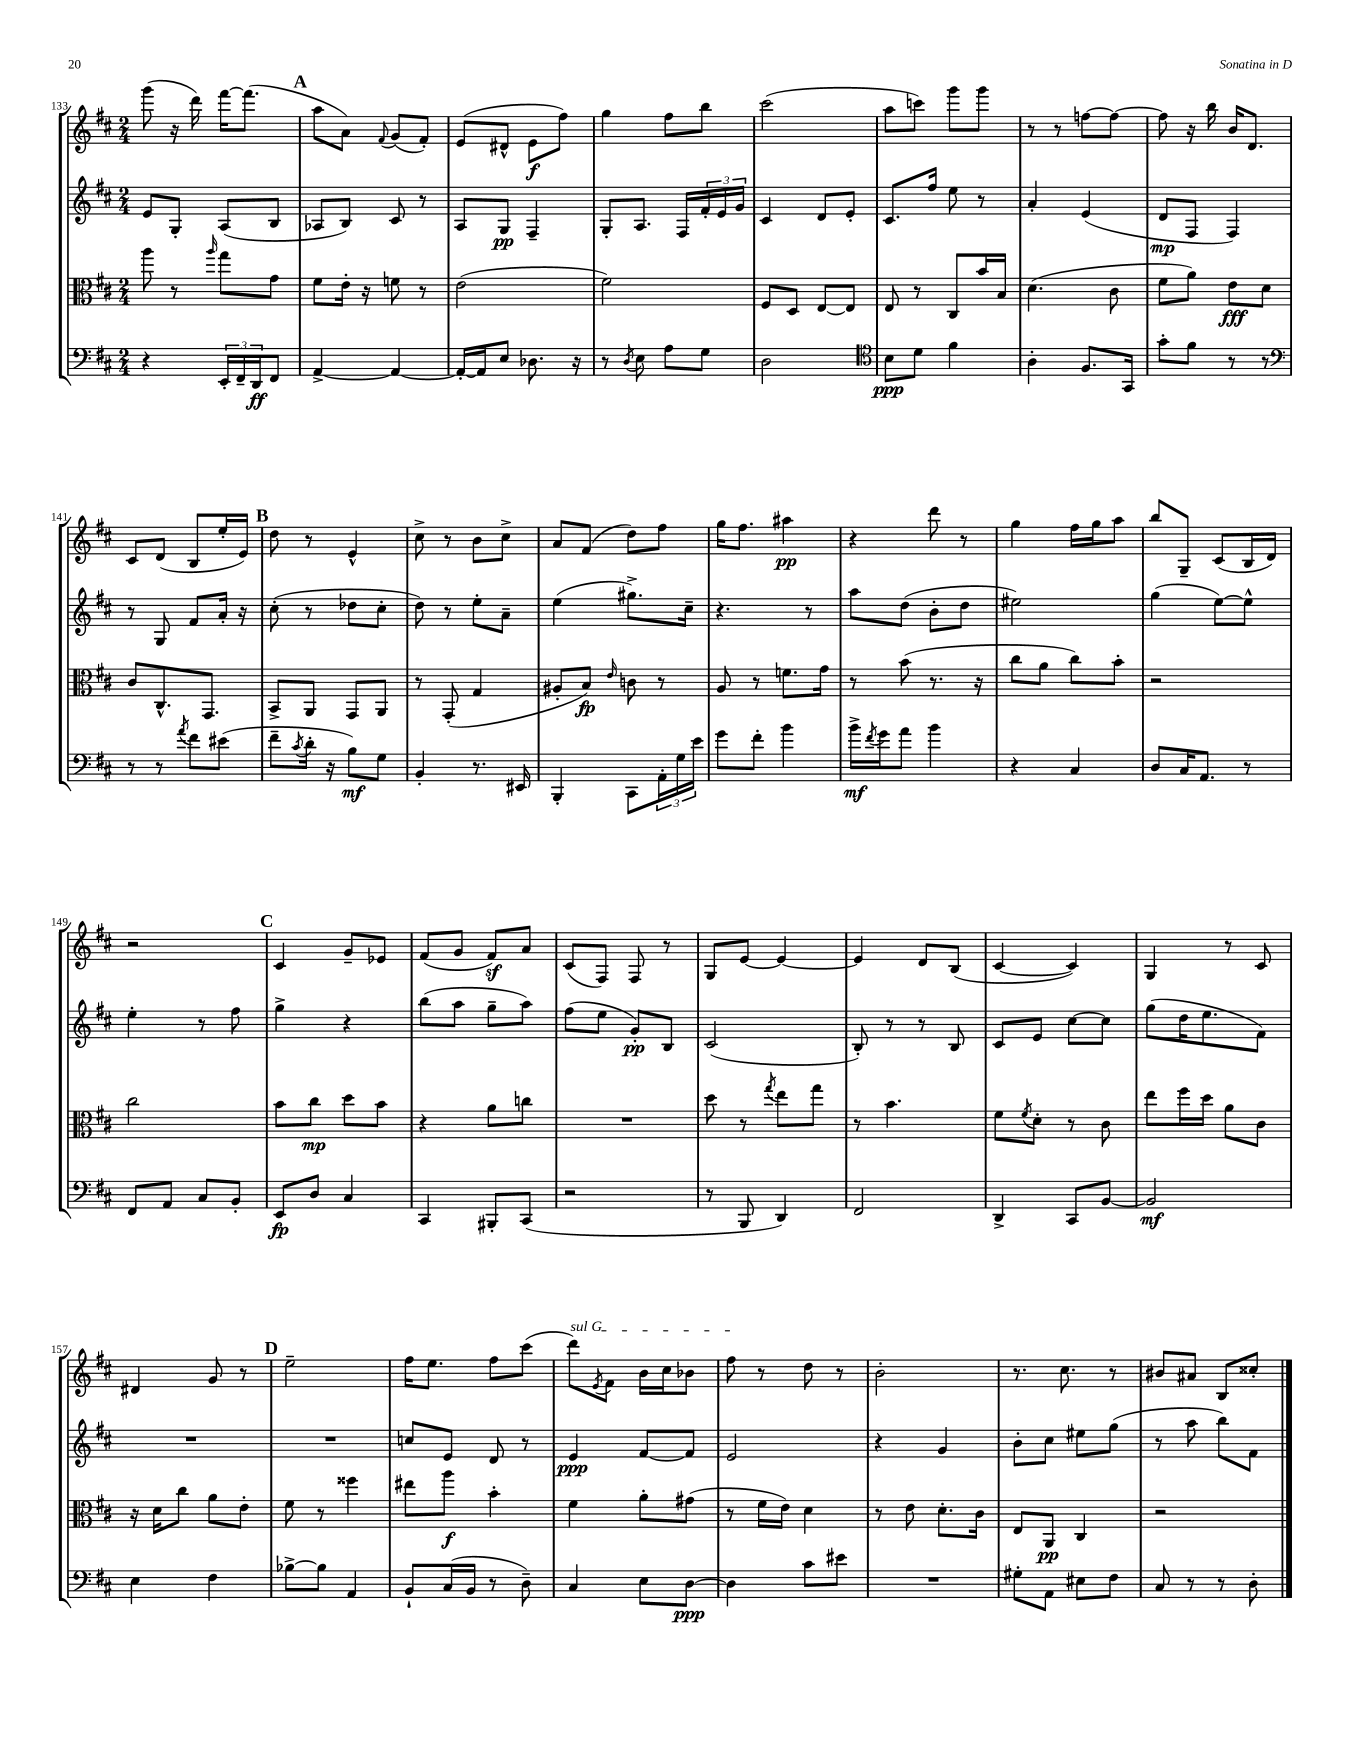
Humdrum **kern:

**kern	**dynam	**kern	**dynam	**kern	**dynam	**kern	**dynam
*part4	*part4	*part3	*part3	*part2	*part2	*part1	*part1
*staff4	*staff4	*staff3	*staff3	*staff2	*staff2	*staff1	*staff1
*clefF4	*	*clefC3	*	*clefG2	*	*clefG2	*
*k[f#c#]	*	*k[f#c#]	*	*k[f#c#]	*	*k[f#c#]	*
*M2/4	*	*M2/4	*	*M2/4	*	*M2/4	*
=133	=133	=133	=133	=133	=133	=133	=133
4r	.	8aa\	.	8e/L	.	(8ggg\	.
.	.	8r	.	8G'/J	.	16r	.
.	.	.	.	.	.	16ddd\)	.
.	.	16qqaa/	.	.	.	.	.
24EE'/LL	.	8gg\L	.	(8A/L	.	[16fff#\KL	.
24FF#~/	.	.	.	.	.	.	.
.	.	.	.	.	.	(8.fff#\J]	.
24DD/J	ff	.	.	.	.	.	.
8FF#/J	.	8g\J	.	8B/J	.	.	.
!!LO:REH:place=s1:t=A
=134	=134	=134	=134	=134	=134	=134	=134
[4AA^/	.	8f#\L	.	8A-X/L	.	8aa\L	.
.	.	16e'\Jk	.	8B/J)	.	8a\J)	.
.	.	16r	.	.	.	.	.
.	.	.	.	.	.	8qqf#/	.
4AA/_	.	8fn\	.	8c#/	.	(8g/L	.
.	.	8r	.	8r	.	8f#'/J)	.
=135	=135	=135	=135	=135	=135	=135	=135
16AA'/LL_	.	(2e\	.	8A/L	.	(8e/L	.
16AA/J]	.	.	.	.	.	.	.
8E/J	.	.	.	8G/J	pp	8d#X^^/J	.
8.D-X\	.	.	.	4F#~/	.	8e\L	f
.	.	.	.	.	.	8ff#\J)	.
16r	.	.	.	.	.	.	.
=136	=136	=136	=136	=136	=136	=136	=136
8r	.	2f#\)	.	8G'/L	.	4gg\	.
8qD/	.	.	.	.	.	.	.
8E\	.	.	.	8.A/J	.	.	.
8A\L	.	.	.	.	.	8ff#\L	.
.	.	.	.	16F#/LL	.	.	.
8G\J	.	.	.	24f#'/	.	8bb\J	.
.	.	.	.	24e/	.	.	.
.	.	.	.	24g/JJ	.	.	.
=137	=137	=137	=137	=137	=137	=137	=137
2D\	.	8F#/L	.	4c#/	.	(2ccc#\	.
.	.	8D/J	.	.	.	.	.
.	.	[8E/L	.	8d/L	.	.	.
.	.	8E/J]	.	8e'/J	.	.	.
=138	=138	=138	=138	=138	=138	=138	=138
*clefC4	*	*	*	*	*	*	*
8B\L	ppp	8E/	.	8.c#/L	.	8aa\L	.
8d\J	.	8r	.	.	.	8cccn\J)	.
.	.	.	.	16ff#/Jk	.	.	.
4f#\	.	8C#/L	.	8ee\	.	8ggg\L	.
.	.	16b/L	.	8r	.	8ggg\J	.
.	.	16B/JJ	.	.	.	.	.
=139	=139	=139	=139	=139	=139	=139	=139
4A'\	.	(4.d\	.	4a'/	.	8r	.
.	.	.	.	.	.	8r	.
8.F#/L	.	.	.	(4e/	.	[8ffn\L	.
.	.	8c#\	.	.	.	8ff\J_	.
16GG/Jk	.	.	.	.	.	.	.
=140	=140	=140	=140	=140	=140	=140	=140
8g'\L	.	8f#\L	.	8d/L	mp	8ff\]	.
8f#\J	.	8a\J)	.	8F#/J	.	16r	.
.	.	.	.	.	.	16bb\	.
8r	.	8e\L	fff	4F#/)	.	16b/KL	.
.	.	.	.	.	.	8.d/J	.
8r	.	8d\J	.	.	.	.	.
!!LO:LB:g=z
=141	=141	=141	=141	=141	=141	=141	=141
*clefF4	*	*	*	*	*	*	*
8r	.	8c#/L	.	8r	.	8c#/L	.
8r	.	8.C#^^/	.	8G/	.	(8d/J	.
8qa/	.	.	.	.	.	.	.
8f#\L	.	.	.	8f#/L	.	8B/L	.
.	.	8.GG/J	.	.	.	.	.
(8e#X\J	.	.	.	16a'/Jk	.	16ee'/L	.
.	.	.	.	16r	.	16e/JJ)	.
!!LO:REH:place=s1:t=B
=142	=142	=142	=142	=142	=142	=142	=142
8f#~\L	.	8BB^/L	.	(8cc#'\	.	8dd\	.
8qc#/	.	.	.	.	.	.	.
16d'\Jk	.	8AA/J	.	8r	.	8r	.
16r	.	.	.	.	.	.	.
8B\L)	mf	8GG/L	.	8dd-X\L	.	4e^^/	.
8G\J	.	8AA/J	.	8cc#'\J	.	.	.
=143	=143	=143	=143	=143	=143	=143	=143
4BB'/	.	8r	.	8dd\)	.	8cc#^\	.
.	.	(8GG'/	.	8r	.	8r	.
8.r	.	4G/	.	8ee'\L	.	8b\L	.
.	.	.	.	8a~\J	.	8cc#^\J	.
16EE#X/	.	.	.	.	.	.	.
=144	=144	=144	=144	=144	=144	=144	=144
4BBB'/	.	8A#X'/L	.	(4ee\	.	8a/L	.
.	.	8B/J)	fp	.	.	(8f#/J	.
.	.	16qqe/	.	.	.	.	.
8CC#\L	.	8cn\	.	8.gg#X^\L)	.	8dd\L)	.
24AA'\L	.	8r	.	.	.	8ff#\J	.
24G\	.	.	.	.	.	.	.
.	.	.	.	16cc#~\Jk	.	.	.
24e\JJ	.	.	.	.	.	.	.
=145	=145	=145	=145	=145	=145	=145	=145
8g\L	.	8A/	.	4.r	.	16gg\KL	.
.	.	.	.	.	.	8.ff#\J	.
8f#'\J	.	8r	.	.	.	.	.
4b\	.	8.fn\L	.	.	.	4aa#X\	pp
.	.	.	.	8r	.	.	.
.	.	16g\Jk	.	.	.	.	.
=146	=146	=146	=146	=146	=146	=146	=146
16b^\LL	mf	8r	.	8aa\L	.	4r	.
8qf#/	.	.	.	.	.	.	.
16g\J	.	.	.	.	.	.	.
8a\J	.	(8b\	.	(8dd\J	.	.	.
4b\	.	8.r	.	8b'\L	.	8ddd\	.
.	.	.	.	8dd\J	.	8r	.
.	.	16r	.	.	.	.	.
=147	=147	=147	=147	=147	=147	=147	=147
4r	.	8cc#\L	.	2ee#X\)	.	4gg\	.
.	.	8a\J	.	.	.	.	.
4C#/	.	8cc#\L)	.	.	.	16ff#\LL	.
.	.	.	.	.	.	16gg\J	.
.	.	8b'\J	.	.	.	8aa\J	.
=148	=148	=148	=148	=148	=148	=148	=148
8D/L	.	2r	.	(4gg\	.	8bb/L	.
16C#/K	.	.	.	.	.	8G~/J	.
8.AA/J	.	.	.	.	.	.	.
.	.	.	.	[8ee\L)	.	(8c#/L	.
8r	.	.	.	8ee^^\J]	.	16B/L	.
.	.	.	.	.	.	16d/JJ)	.
!!LO:LB:g=z
=149	=149	=149	=149	=149	=149	=149	=149
8FF#/L	.	2cc#\	.	4ee'\	.	2r	.
8AA/J	.	.	.	.	.	.	.
8C#/L	.	.	.	8r	.	.	.
8BB'/J	.	.	.	8ff#\	.	.	.
!!LO:REH:place=s1:t=C
=150	=150	=150	=150	=150	=150	=150	=150
8EE/L	fp	8b\L	.	4gg^\	.	4c#/	.
8D/J	.	8cc#\J	mp	.	.	.	.
4C#/	.	8dd\L	.	4r	.	8g~/L	.
.	.	8b\J	.	.	.	8e-X/J	.
=151	=151	=151	=151	=151	=151	=151	=151
4CC#/	.	4r	.	(8bb\L	.	(8f#/L	.
.	.	.	.	8aa\J	.	8g/J	.
8BBB#X'/L	.	8a\L	.	8gg~\L	.	8f#z/L)	.
(8CC#/J	.	8ccn\J	.	8aa\J)	.	8a/J	.
=152	=152	=152	=152	=152	=152	=152	=152
2r	.	2r	.	(8ff#\L	.	(8c#/L	.
.	.	.	.	8ee\J	.	8F#/J)	.
.	.	.	.	8g'/L)	pp	8F#/	.
.	.	.	.	8B/J	.	8r	.
=153	=153	=153	=153	=153	=153	=153	=153
8r	.	8dd\	.	(2c#/	.	8G/L	.
8BBB/	.	8r	.	.	.	[8e/J	.
.	.	8qgg/	.	.	.	.	.
4DD/)	.	8ee\L	.	.	.	4e/_	.
.	.	8gg\J	.	.	.	.	.
=154	=154	=154	=154	=154	=154	=154	=154
2FF#/	.	8r	.	8B'/)	.	4e/]	.
.	.	4.b\	.	8r	.	.	.
.	.	.	.	8r	.	8d/L	.
.	.	.	.	8B/	.	(8B/J	.
=155	=155	=155	=155	=155	=155	=155	=155
4DD^/	.	8f#\L	.	8c#/L	.	[4c#/	.
.	.	8qf#/	.	.	.	.	.
.	.	8d'\J	.	8e/J	.	.	.
8CC#/L	.	8r	.	[8cc#\L	.	4c#/])	.
[8BB/J	.	8c#\	.	8cc#\J]	.	.	.
=156	=156	=156	=156	=156	=156	=156	=156
2BB/]	mf	8ee\L	.	(8gg\L	.	4G/	.
.	.	16ff#\L	.	16dd\K	.	.	.
.	.	16dd\JJ	.	8.ee\	.	.	.
.	.	8a\L	.	.	.	8r	.
.	.	8c#\J	.	8f#\J)	.	8c#/	.
!!LO:LB:g=z
=157	=157	=157	=157	=157	=157	=157	=157
4E\	.	16r	.	2r	.	4d#X/	.
.	.	16d\KL	.	.	.	.	.
.	.	8cc#\J	.	.	.	.	.
4F#\	.	8a\L	.	.	.	8g/	.
.	.	8e'\J	.	.	.	8r	.
!!LO:REH:place=s1:t=D
=158	=158	=158	=158	=158	=158	=158	=158
[8B-X^\L	.	8f#\	.	2r	.	2ee~\	.
8B-\J]	.	8r	.	.	.	.	.
4AA/	.	4ff##X\	.	.	.	.	.
=159	=159	=159	=159	=159	=159	=159	=159
8BB`/L	.	8ee#X\L	.	8ccn/L	.	16ff#\KL	.
.	.	.	.	.	.	8.ee\J	.
(16C#/L	.	8aa\J	f	8e/J	.	.	.
16BB/JJ	.	.	.	.	.	.	.
8r	.	4b'\	.	8d/	.	8ff#\L	.
8D~\)	.	.	.	8r	.	(8ccc#\J	.
=160	=160	=160	=160	=160	=160	=160	=160
!	!	!	!	!	!	!LO:TX:a:i:t=sul G	!
4C#/	.	4f#\	.	4e/	ppp	8ddd\L)	.
.	.	.	.	.	.	8qe/	.
.	.	.	.	.	.	8f#\J	.
8E\L	.	8a'\L	.	[8f#/L	.	16b\LL	.
.	.	.	.	.	.	16cc#\J	.
[8D\J	ppp	(8g#X\J	.	8f#/J]	.	8b-X\J	.
=161	=161	=161	=161	=161	=161	=161	=161
4D\]	.	8r	.	2e/	.	8ff#\	.
.	.	16f#\LL	.	.	.	8r	.
.	.	16e\JJ)	.	.	.	.	.
8c#\L	.	4d\	.	.	.	8dd\	.
8e#X\J	.	.	.	.	.	8r	.
=162	=162	=162	=162	=162	=162	=162	=162
2r	.	8r	.	4r	.	2b'\	.
.	.	8e\	.	.	.	.	.
.	.	8.d'\L	.	4g/	.	.	.
.	.	16c#\Jk	.	.	.	.	.
=163	=163	=163	=163	=163	=163	=163	=163
8G#X'\L	.	8E/L	.	8b'\L	.	8.r	.
8AA\J	.	8AA/J	pp	8cc#\J	.	.	.
.	.	.	.	.	.	8.cc#\	.
8E#X\L	.	4C#/	.	8ee#X\L	.	.	.
8F#\J	.	.	.	(8gg\J	.	8r	.
=164	=164	=164	=164	=164	=164	=164	=164
8C#/	.	2r	.	8r	.	8b#X/L	.
8r	.	.	.	8aa\	.	8a#X/J	.
8r	.	.	.	8bb\L)	.	8B/L	.
8D'\	.	.	.	8f#\J	.	8cc##X'/J	.
==	==	==	==	==	==	==	==
*-	*-	*-	*-	*-	*-	*-	*-
